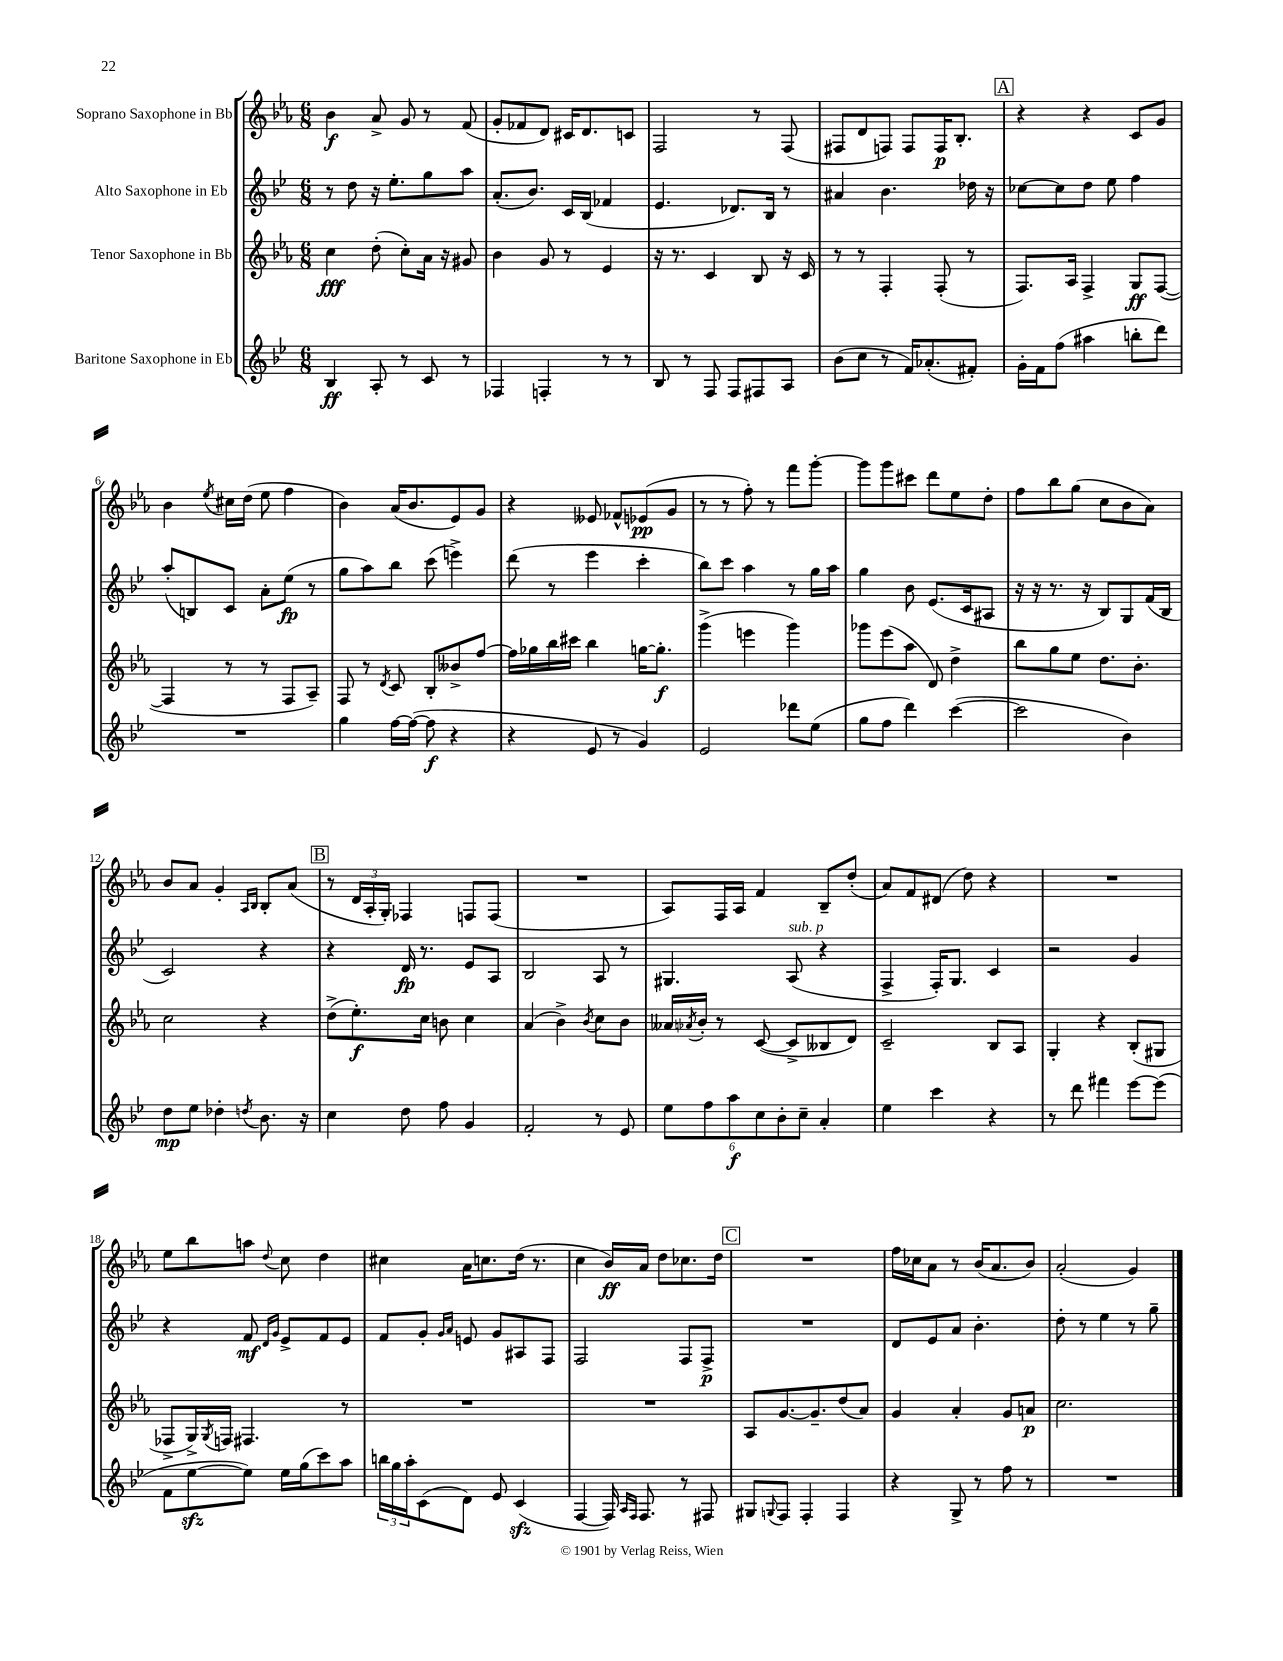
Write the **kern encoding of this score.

**kern	**dynam	**kern	**dynam	**kern	**dynam	**kern	**dynam
*part4	*part4	*part3	*part3	*part2	*part2	*part1	*part1
*staff4	*staff4	*staff3	*staff3	*staff2	*staff2	*staff1	*staff1
*I"Baritone Saxophone in Eb	*	*I"Tenor Saxophone in Bb	*	*I"Alto Saxophone in Eb	*	*I"Soprano Saxophone in Bb	*
*clefG2	*	*clefG2	*	*clefG2	*	*clefG2	*
*k[b-e-]	*	*k[b-e-a-]	*	*k[b-e-]	*	*k[b-e-a-]	*
*M6/8	*	*M6/8	*	*M6/8	*	*M6/8	*
=1	=1	=1	=1	=1	=1	=1	=1
4B-/	ff	4cc\	fff	8r	.	4b-\	f
.	.	.	.	8dd\	.	.	.
8A'/	.	(8dd'\	.	16r	.	8a-^/	.
.	.	.	.	8.ee-'\L	.	.	.
8r	.	8cc'\L)	.	.	.	8g/	.
8c/	.	16a-\Jk	.	8gg\	.	8r	.
.	.	16r	.	.	.	.	.
8r	.	8g#X/	.	8aa\J	.	(8f/	.
=2	=2	=2	=2	=2	=2	=2	=2
4F-X/	.	4b-\	.	(8.a'/L	.	8g'/L	.
.	.	.	.	.	.	8f-X/	.
.	.	.	.	8.b-/J)	.	.	.
4Fn'/	.	8g/	.	.	.	8d/J)	.
.	.	8r	.	16c/LL	.	16c#X/KL	.
.	.	.	.	(16B-/JJ	.	8.d/	.
8r	.	4e-/	.	4f-X/	.	.	.
8r	.	.	.	.	.	8cn/J	.
=3	=3	=3	=3	=3	=3	=3	=3
8B-/	.	16r	.	4.e-/	.	2F/	.
.	.	8.r	.	.	.	.	.
8r	.	.	.	.	.	.	.
8F/	.	4c/	.	.	.	.	.
8F/L	.	.	.	8.d-X/L)	.	.	.
8F#X/	.	8B-/	.	.	.	8r	.
.	.	.	.	16B-/Jk	.	.	.
8A/J	.	16r	.	8r	.	(8F/	.
.	.	16c/	.	.	.	.	.
=4	=4	=4	=4	=4	=4	=4	=4
(8b-\L	.	8r	.	4a#X/	.	8F#X/L	.
8cc\J	.	8r	.	.	.	8d/	.
8r	.	4F'/	.	4.b-\	.	8Fn/J)	.
16f/KL)	.	.	.	.	.	8F/L	.
(8.a-X'/	.	.	.	.	.	.	.
.	.	(8F'/	.	.	.	16F/K	p
.	.	.	.	.	.	8.B-'/J	.
8f#X'/J)	.	8r	.	16dd-X\	.	.	.
.	.	.	.	16r	.	.	.
!!LO:REH:place=s1:t=A
=5	=5	=5	=5	=5	=5	=5	=5
16g'\LL	.	8.F/L)	.	[8cc-X\L	.	4r	.
16f\J	.	.	.	.	.	.	.
(8ff\J	.	.	.	8cc-\]	.	.	.
.	.	16A-/Jk	.	.	.	.	.
4aa#X\	.	4F^/	.	8dd\J	.	4r	.
.	.	.	.	8ee-\	.	.	.
8bbn'\L	.	8G/L	ff	4ff\	.	8c/L	.
8ddd\J)	.	([8F/J	.	.	.	8g/J	.
!!LO:LB:g=z
=6	=6	=6	=6	=6	=6	=6	=6
2.r	.	4F/]	.	(8aa'/L	.	4b-\	.
.	.	.	.	8Bn/)	.	.	.
.	.	.	.	.	.	8qee-/	.
.	.	8r	.	8c/J	.	16cc#X\LL	.
.	.	.	.	.	.	(16dd\JJ	.
.	.	8r	.	8a'\L	.	8ee-\	.
.	.	8F/L	.	(8ee-\J	fp	4ff\	.
.	.	8A-~/J)	.	8r	.	.	.
=7	=7	=7	=7	=7	=7	=7	=7
4gg\	.	8F/	.	8gg\L	.	4b-\)	.
.	.	8r	.	8aa\)	.	.	.
.	.	8qd/	.	.	.	.	.
[16ff\LL	.	8c/	.	8bb-\J	.	(16a-/KL	.
(16ff\JJ_	.	.	.	.	.	8.b-/	.
8ff\]	f	8B-'/L	.	(8ccc\	.	.	.
4r	.	8b--X^/	.	4eeen^\)	.	8e-/)	.
.	.	[8ff/J	.	.	.	8g/J	.
=8	=8	=8	=8	=8	=8	=8	=8
4r	.	16ff\LL]	.	(8ddd\	.	4r	.
.	.	16gg-X\	.	.	.	.	.
.	.	16bb-\	.	8r	.	.	.
.	.	16ccc#X\JJ	.	.	.	.	.
8e-/	.	4bb-\	.	4eee-\	.	8e--X/	.
8r	.	.	.	.	.	8f-X^^/L	.
4g/)	.	[16ggn\KL	.	4ccc'\	.	(8e-X/	pp
.	.	8.gg'\J]	f	.	.	.	.
.	.	.	.	.	.	8g/J	.
=9	=9	=9	=9	=9	=9	=9	=9
2e-/	.	(4ggg^\	.	8bb-\L)	.	8r	.
.	.	.	.	8ccc\J	.	8r	.
.	.	4eeen\	.	4aa\	.	8ff'\)	.
.	.	.	.	.	.	8r	.
8ddd-X\L	.	4ggg\)	.	8r	.	8fff\L	.
(8ee-\J	.	.	.	16gg\LL	.	[8ggg'\J	.
.	.	.	.	16aa\JJ	.	.	.
=10	=10	=10	=10	=10	=10	=10	=10
8gg\L	.	8ggg-X\L	.	4gg\	.	8ggg\L]	.
8ff\J	.	(8eee-\	.	.	.	8ggg\	.
4ddd\)	.	8aa-\J	.	8b-\	.	8ccc#X\J	.
.	.	8d/)	.	(8.e-/L	.	8ddd\L	.
([4ccc\	.	4dd^\	.	.	.	8ee-\	.
.	.	.	.	16c/k	.	.	.
.	.	.	.	8A#X/J	.	8dd'\J	.
=11	=11	=11	=11	=11	=11	=11	=11
2ccc\]	.	8bb-\L	.	16r	.	8ff\L	.
.	.	.	.	16r	.	.	.
.	.	8gg\	.	8.r	.	8bb-\	.
.	.	8ee-\J	.	.	.	(8gg\J	.
.	.	.	.	16r	.	.	.
.	.	8.dd\L	.	8B-/L)	.	8cc\L	.
4b-\)	.	.	.	8G/	.	8b-\	.
.	.	8.b-'\J	.	.	.	.	.
.	.	.	.	(16f/L	.	8a-\J)	.
.	.	.	.	16B-/JJ	.	.	.
!!LO:LB:g=z
=12	=12	=12	=12	=12	=12	=12	=12
8dd\L	mp	2cc\	.	2c/)	.	8b-/L	.
8ee-\J	.	.	.	.	.	8a-/J	.
4dd-X'\	.	.	.	.	.	4g'/	.
.	.	.	.	.	.	16qqA-/LL	.
8qddn/	.	.	.	.	.	16qqB-/JJ	.
8.b-\	.	4r	.	4r	.	8B-'/L	.
.	.	.	.	.	.	(8a-/J	.
16r	.	.	.	.	.	.	.
!!LO:REH:place=s1:t=B
=13	=13	=13	=13	=13	=13	=13	=13
4cc\	.	(8dd^\L	.	4r	.	8r	.
.	.	8.ee-'\)	f	.	.	24d/LL	.
.	.	.	.	.	.	24A-'/	.
.	.	.	.	.	.	24G'/JJ)	.
8dd\	.	.	.	16d/	fp	4F-X/	.
.	.	16cc\Jk	.	8.r	.	.	.
8ff\	.	8bn\	.	.	.	.	.
4g/	.	4cc\	.	8e-/L	.	8Fn/L	.
.	.	.	.	8A/J	.	(8F/J	.
=14	=14	=14	=14	=14	=14	=14	=14
2f'/	.	(4a-/	.	2B-/	.	2.r	.
.	.	4b-^\)	.	.	.	.	.
.	.	8qb-/	.	.	.	.	.
8r	.	8cc\L	.	8A/	.	.	.
8e-/	.	8b-\J	.	8r	.	.	.
=15	=15	=15	=15	=15	=15	=15	=15
12ee-\L	.	16a--X/LL	.	4.G#X/	.	8A-/L)	.
.	.	8qa-X/	.	.	.	.	.
.	.	16b-'/JJ	.	.	.	.	.
12ff\	.	.	.	.	.	.	.
.	.	8r	.	.	.	16F/L	.
12aa\	f	.	.	.	.	.	.
.	.	.	.	.	.	16A-/JJ	.
12cc\	.	([8c/	.	.	.	4f/	.
12b-'\	.	.	.	.	.	.	.
!	!	!	!	!LO:TX:a:i:t=sub. p	!	!	!
.	.	8c^/L]	.	(8A/	.	.	.
12cc~\J	.	.	.	.	.	.	.
4a'/	.	8B--X/	.	4r	.	8B-~/L	.
.	.	8d/J)	.	.	.	(8dd'/J	.
=16	=16	=16	=16	=16	=16	=16	=16
4ee-\	.	2c~/	.	4F^/	.	8a-/L)	.
.	.	.	.	.	.	8f/	.
4ccc\	.	.	.	16F'/KL)	.	(8d#X/J	.
.	.	.	.	8.G/J	.	.	.
.	.	.	.	.	.	8dd\)	.
4r	.	8B-/L	.	4c/	.	4r	.
.	.	8A-/J	.	.	.	.	.
=17	=17	=17	=17	=17	=17	=17	=17
8r	.	4G'/	.	2r	.	2.r	.
8ddd\	.	.	.	.	.	.	.
4fff#X\	.	4r	.	.	.	.	.
[8eee-\L	.	(8B-'/L	.	4g/	.	.	.
(8eee-\J]	.	8G#X/J	.	.	.	.	.
!!LO:LB:g=z
=18	=18	=18	=18	=18	=18	=18	=18
8f\L	.	8F-X^/L	.	4r	.	8ee-\L	.
[8ee-zz\	.	16G^/L)	.	.	.	8bb-\	.
.	.	8qG/	.	.	.	.	.
.	.	16Fn/JJ	.	.	.	.	.
8ee-\J])	.	4.F#X/	.	8f/	mf	8aan\J	.
.	.	.	.	16qqd/LL	.	.	.
.	.	.	.	16qqg/JJ	.	8qqdd/	.
16ee-\LL	.	.	.	8e-^/L	.	8cc\	.
(16gg\J	.	.	.	.	.	.	.
8ccc\)	.	.	.	8f/	.	4dd\	.
8aa\J	.	8r	.	8e-/J	.	.	.
=19	=19	=19	=19	=19	=19	=19	=19
24bbn\LL	.	2.r	.	8f/L	.	4cc#X\	.
24gg\	.	.	.	.	.	.	.
24aa'\J	.	.	.	.	.	.	.
(8c\	.	.	.	8g'/J	.	.	.
.	.	.	.	16qqg/LL	.	.	.
.	.	.	.	16qqa/JJ	.	.	.
8d\J)	.	.	.	8en/	.	16a-\KL	.
.	.	.	.	.	.	8.ccn\	.
8e-/	.	.	.	8g/L	.	.	.
(4czz/	.	.	.	8A#X/	.	(16dd\Jk	.
.	.	.	.	.	.	8.r	.
.	.	.	.	8F/J	.	.	.
=20	=20	=20	=20	=20	=20	=20	=20
[4F/	.	2.r	.	2F/	.	4cc\	.
16F/])	.	.	.	.	.	16b-/LL)	ff
16qqA/LL	.	.	.	.	.	.	.
16qqF/JJ	.	.	.	.	.	.	.
8.F/	.	.	.	.	.	16a-/JJ	.
.	.	.	.	.	.	8dd\L	.
8r	.	.	.	8F/L	.	8.cc-X\	.
8F#X/	.	.	.	8F^/J	p	.	.
.	.	.	.	.	.	16dd\Jk	.
!!LO:REH:place=s1:t=C
=21	=21	=21	=21	=21	=21	=21	=21
8G#X/L	.	8A-/L	.	2.r	.	2.r	.
8qqGn/	.	.	.	.	.	.	.
8F/J	.	[8.g/	.	.	.	.	.
4F'/	.	.	.	.	.	.	.
.	.	8.g~/]	.	.	.	.	.
4F/	.	(8dd/	.	.	.	.	.
.	.	8a-/J)	.	.	.	.	.
=22	=22	=22	=22	=22	=22	=22	=22
4r	.	4g/	.	8d/L	.	16ff\LL	.
.	.	.	.	.	.	16cc-X\J	.
.	.	.	.	8e-/	.	8a-\J	.
8G^/	.	4a-'/	.	8a/J	.	8r	.
8r	.	.	.	4.b-'\	.	(16b-/KL	.
.	.	.	.	.	.	8.a-/	.
8ff\	.	8g/L	.	.	.	.	.
8r	.	8an/J	p	.	.	8b-/J)	.
=23	=23	=23	=23	=23	=23	=23	=23
2.r	.	2.cc\	.	8dd'\	.	(2a-'/	.
.	.	.	.	8r	.	.	.
.	.	.	.	4ee-\	.	.	.
.	.	.	.	8r	.	4g/)	.
.	.	.	.	8gg~\	.	.	.
==	==	==	==	==	==	==	==
*-	*-	*-	*-	*-	*-	*-	*-
